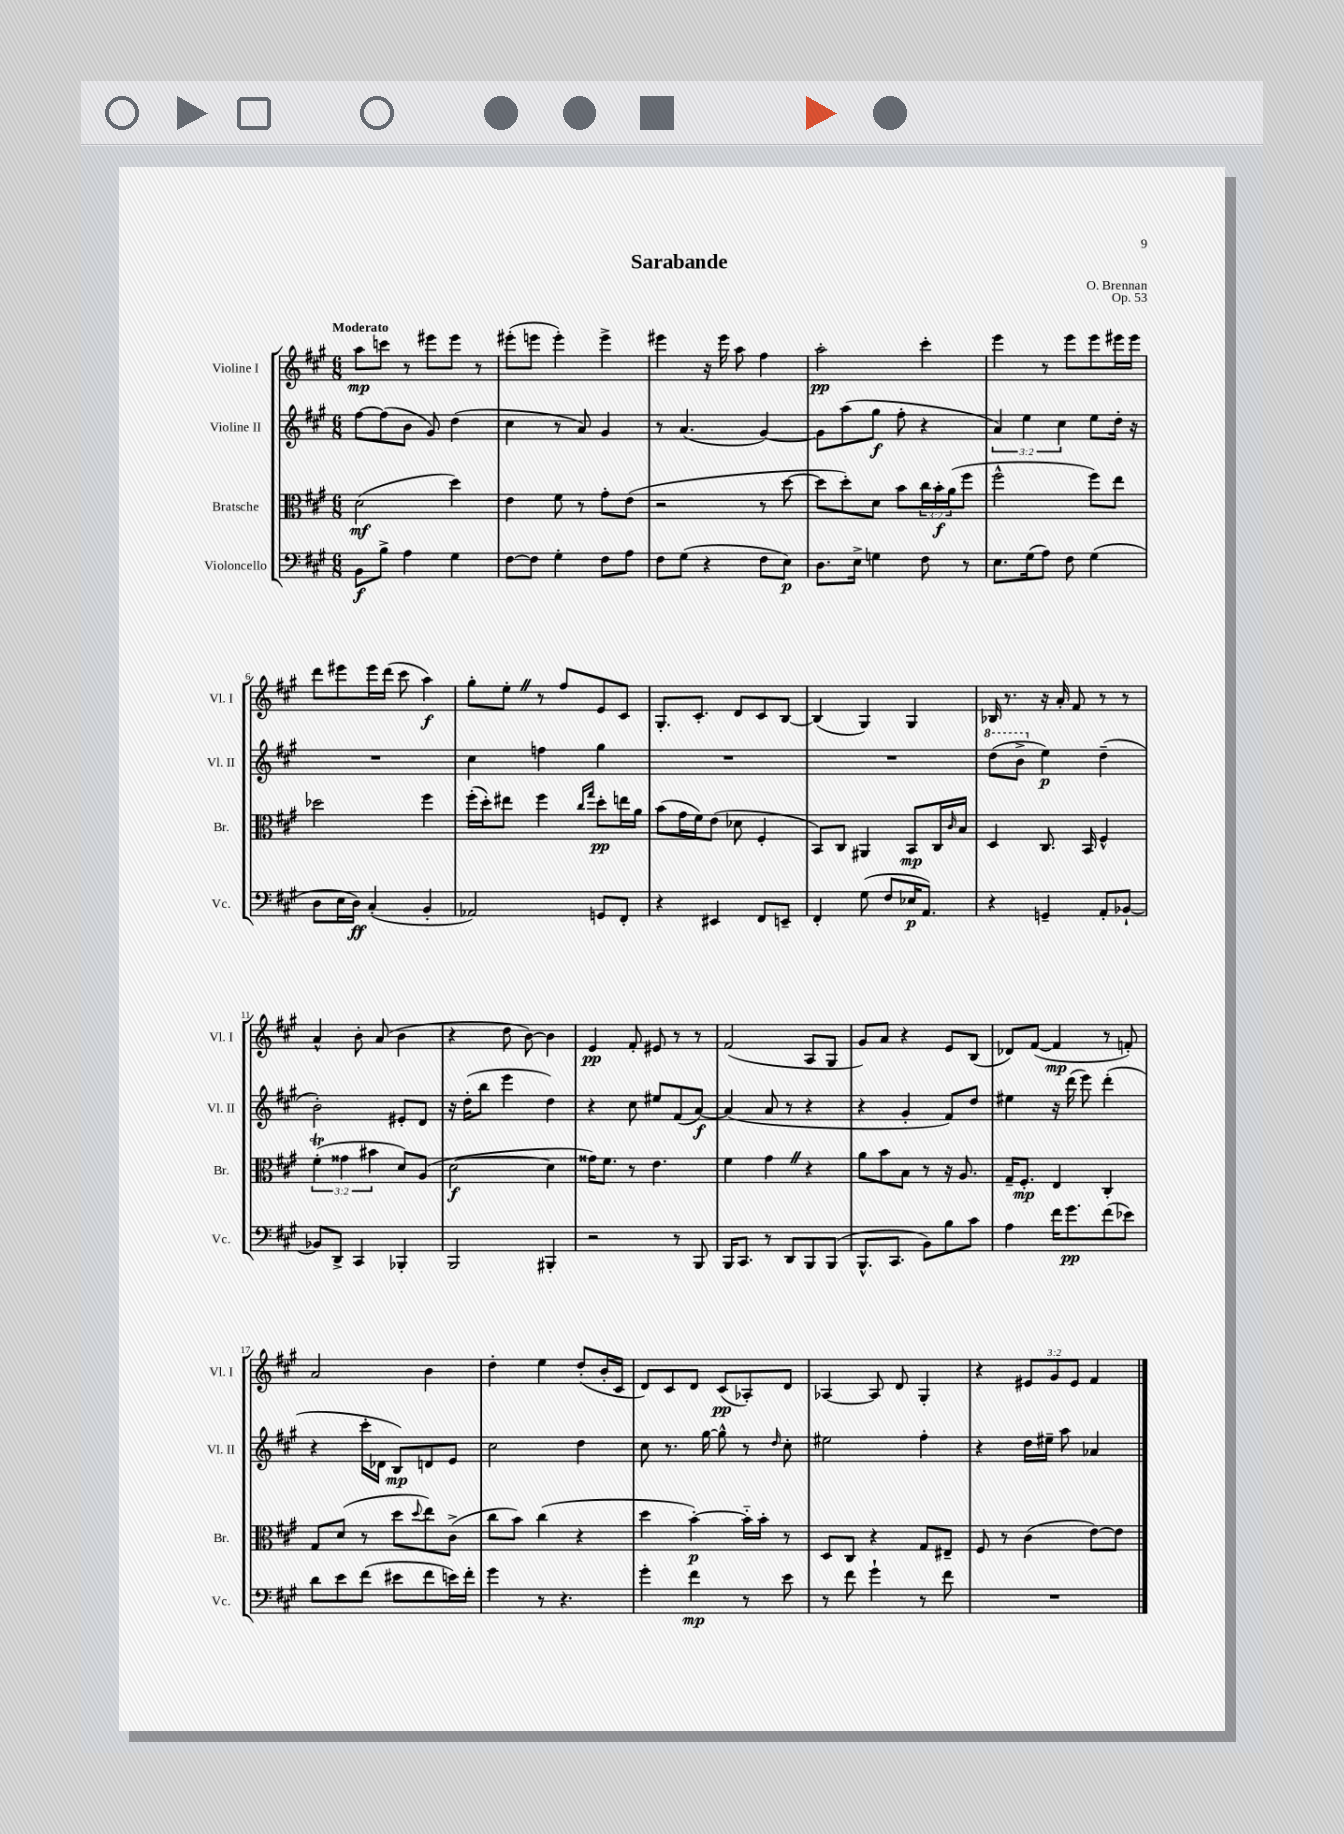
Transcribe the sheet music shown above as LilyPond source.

\header { title = "Sarabande" composer = "O. Brennan" opus = "Op. 53" }
<<
\new StaffGroup <<
\new Staff = "s0" \with { instrumentName = "Violine I" shortInstrumentName = "Vl. I" } {
    \clef treble \key a \major \numericTimeSignature \time 6/8 \override Staff.TupletNumber.text = #tuplet-number::calc-fraction-text \tempo "Moderato"
    a''8\mp c'''8 r8 eis'''8 eis'''8 r8 |
    eis'''8-.( e'''8 e'''4-.) e'''4-> |
    eis'''4 r16 eis'''16 a''8 fis''4 |
    a''2-.\pp cis'''4-. |
    e'''4 r8 e'''8 e'''8 eis'''16 eis'''16 |
    d'''8 eis'''8 eis'''16 d'''16( cis'''8 a''4\f) |
    gis''8-. e''8-. \once \override BreathingSign.text = \markup { \musicglyph "scripts.caesura.straight" } \breathe r8 fis''8 e'8 cis'8 |
    gis8.-. cis'8.-. d'8 cis'8 b8~ |
    b4( gis4) gis4 |
    bes16 r8. r16 a'16-. fis'8 r8 r8 |
    a'4-^ b'8-. a'8( b'4 |
    r4 d''8 b'8~) b'4 |
    e'4\pp fis'8-. eis'8 r8 r8 |
    fis'2( a8 gis8 |
    gis'8) a'8 r4 e'8 b8( |
    des'8) fis'8~( fis'4\mp r8 f'8-.) |
    a'2 b'4 |
    d''4-. e''4 d''8-.( b'16-. cis'16 |
    d'8) cis'8 d'8 cis'8\pp( aes8-.) d'8 |
    aes4~ aes8 d'8 gis4-. |
    r4 \tuplet 3/2 { eis'8 gis'8 eis'8 } fis'4 \bar "|." |
}
\new Staff = "s1" \with { instrumentName = "Violine II" shortInstrumentName = "Vl. II" } {
    \clef treble \key a \major \numericTimeSignature \time 6/8 \override Staff.TupletNumber.text = #tuplet-number::calc-fraction-text
    fis''8~ fis''8( b'8 gis'8) d''4( |
    cis''4 r8 a'8) gis'4 |
    r8 a'4.( gis'4~) |
    gis'8 a''8( gis''8\f fis''8-. r4 |
    \tuplet 3/2 { a'4) e''4 cis''4 } e''8 d''16-. r16 |
    R2. |
    cis''4 f''4 gis''4 |
    R2. |
    R2. |
    \ottava #1 d'''8( b''8-> \ottava #0 e''4\p) d''4--( |
    b'2-.) eis'8-. d'8 |
    r16 d''16-.( b''8 e'''4 d''4) |
    r4 cis''8 eis''8 fis'8( a'8~\f) |
    a'4( a'8 r8 r4 |
    r4 gis'4-. fis'8) d''8 |
    eis''4 r16 d'''16( e'''8) d'''4-.( |
    r4 cis'''16-. des'16 b8\mp) d'8 e'8 |
    cis''2 d''4 |
    cis''8 r8. gis''16~ gis''8-^ r8 \grace { d''16 } cis''8-. |
    eis''2 fis''4-. |
    r4 d''16 eis''16-- a''8 aes'4 \bar "|." |
}
\new Staff = "s2" \with { instrumentName = "Bratsche" shortInstrumentName = "Br." } {
    \clef alto \key a \major \numericTimeSignature \time 6/8 \override Staff.TupletNumber.text = #tuplet-number::calc-fraction-text
    d'2\mf( d''4) |
    e'4 fis'8 r8 gis'8-. e'8( |
    r2 r8 d''8~ |
    d''8 d''8-.) d'8 b'8 \tuplet 3/2 { cis''16 b'16-.\f a'16( } fis''8 |
    fis''2-^ fis''8) e''8 |
    des''2 fis''4 |
    fis''16-.( d''16-.) eis''8 fis''4 \grace { cis''16 gis''16 } d''8-.\pp e''16 a'16 |
    b'8( gis'16 fis'16) e'8( des'8 fis4-. |
    b,8) cis8 ais,4 b,8\mp cis16 \grace { cis'16 } b16 |
    d4 cis8. b,16 fis4-^ |
    \tuplet 3/2 { fis'4-.\trill( gisis'4 bis'4 } d'8) a8( |
    d'2~\f d'4 |
    gisis'16) fis'8. r8 e'4. |
    fis'4 gis'4 \once \override BreathingSign.text = \markup { \musicglyph "scripts.caesura.straight" } \breathe r4 |
    a'8 b'8 b8 r8 r16 a8. |
    gis16-- fis8.-.\mp e4 cis4-. |
    gis8 d'8( r8 d''8 \appoggiatura { d''8 } e''8) cis'8->( |
    cis''8 b'8) cis''4( r4 |
    d''4 b'4~-.\p) b'16-_ b'16-. r8 |
    d8 cis8 r4 gis8 eis8-- |
    fis8 r8 cis'4( e'8~) e'8 \bar "|." |
}
\new Staff = "s3" \with { instrumentName = "Violoncello" shortInstrumentName = "Vc." } {
    \clef bass \key a \major \numericTimeSignature \time 6/8
    b,8\f b8-> a4 gis4 |
    fis8~ fis8 gis4-. fis8 a8 |
    fis8 gis8( r4 fis8 e8\p) |
    d8. e16-> g4 fis8 r8 |
    e8. gis16( a8) fis8 gis4( |
    d8 e16 d16\ff) cis4-.( b,4-. |
    aes,2) g,8 fis,8-. |
    r4 eis,4 fis,8 e,8-- |
    fis,4-. gis8( fis8 ees16\p a,8.) |
    r4 g,4-- a,8-. bes,8~-! |
    bes,8 d,8-> cis,4 bes,,4-. |
    b,,2 bis,,4-. |
    r2 r8 b,,8 |
    b,,16 cis,8. r8 d,8 b,,8 b,,8( |
    b,,8.-^ cis,8. b,8) b8 cis'8 |
    a4 fis'16 gis'8.\pp fis'8( ees'8) |
    d'8 e'8 fis'8( eis'8 fis'8 e'16) fis'16-. |
    gis'4 r8 r4. |
    gis'4-. fis'4\mp r8 e'8 |
    r8 fis'8 gis'4-! r8 fis'8 |
    R2. \bar "|." |
}
>>
>>
